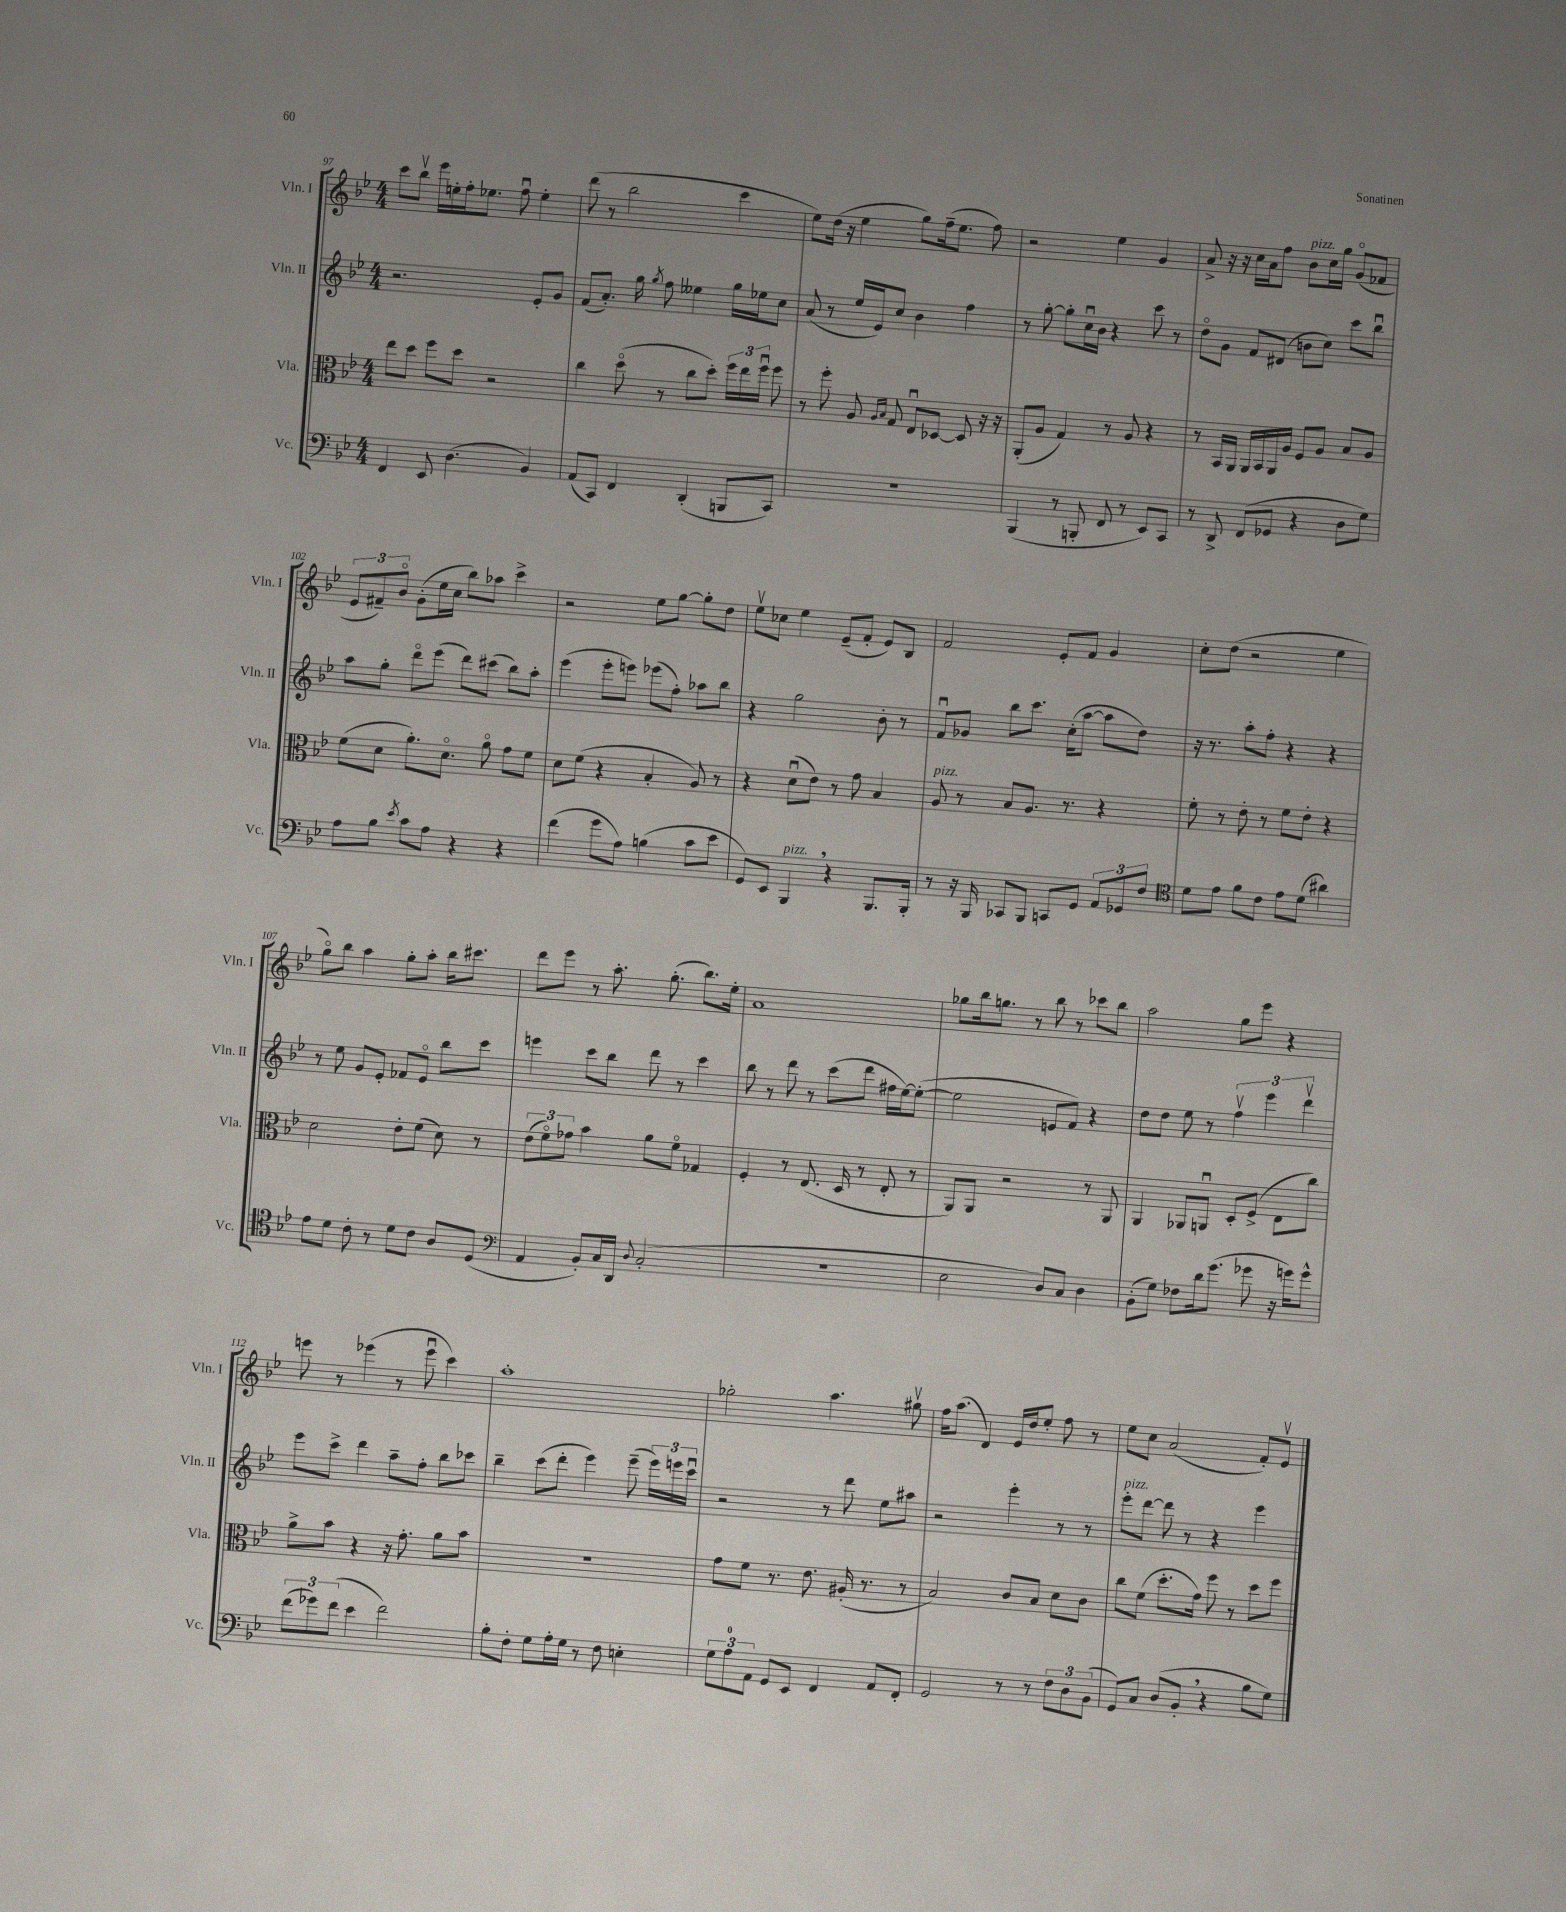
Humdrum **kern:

**kern	**kern	**kern	**kern
*part4	*part3	*part2	*part1
*staff4	*staff3	*staff2	*staff1
*I"Vc.	*I"Vla.	*I"Vln. II	*I"Vln. I
*I'Vc.	*I'Vla.	*I'Vln. II	*I'Vln. I
*clefF4	*clefC3	*clefG2	*clefG2
*k[b-e-]	*k[b-e-]	*k[b-e-]	*k[b-e-]
*M4/4	*M4/4	*M4/4	*M4/4
=97	=97	=97	=97
4FF/	8ee-\L	2.r	8ccc\L
.	8dd\J	.	8bb-v\J
8EE-/	8ff\L	.	16eee-\LL
.	.	.	16een'\
(4.D\	8dd\J	.	16ff'\J
.	.	.	8.ee-X\J
.	2r	.	.
.	.	.	8ffu\
4BB-/)	.	8e-'/L	4ee-'\
.	.	8g/J	.
=98	=98	=98	=98
(8AA/L	4cc\	(8f/L	(8ddd\
8CC/J)	.	8.a'/J)	8r
4FF/	(8dd\	.	2bb-\
.	.	16gg\	.
.	.	8qgg/	.
.	8r	8ff\	.
(4DD'/	8cc\L	4ee--X\	.
.	8dd'\J)	.	.
8BBBn/L	24ff\LL	16gg\LL	4ccc\
.	24ee-\	.	.
.	.	16ee-X\J	.
.	24ffu\JJ	.	.
8CC/J)	8ff\	8cc\J	.
=99	=99	=99	=99
1r	8r	(8a/	8ee-\L)
.	8ff'\	8r	(16dd\Jk
.	.	.	16r
.	8A/	16ee-/LL	4ee-\
.	.	16e-/J)	.
.	16qqA/LL	.	.
.	16qqB-/JJ	.	.
.	8G/	8cc/J	.
.	8E-u/L	4b-\	8gg\L)
.	[8D-X/J	.	(16ff~\k
.	.	.	8.ee-\J
.	8D-/]	4ff\	.
.	16r	.	8ff\)
.	16r	.	.
=100	=100	=100	=100
(4BBB-/	(8AA'/L	8r	2r
.	8A/J	[8gg'\	.
8r	4G/)	8gg'\L]	.
8BBBn'/	.	16ccu\L	.
.	.	16b-\JJ	.
8FF/	8r	4r	4ee-\
8r	8A/	.	.
8EE-/L)	4r	8ccc\	4g/
8CC/J	.	8r	.
=101	=101	=101	=101
8r	8r	8dd\L	8a^/
8DD^/	16BB-/LL	8g\J	16r
.	16AA/JJ	.	16r
(8FF/L	16AA/LL	8f/L	16cc\LL
.	16BB-/	.	16a\J
8GG-X/J	16AA/	(8d#X/J	8ff\J
.	16A/JJ	.	.
!	!	!	!LO:TX:a:i:t=pizz.
4r	8F/L	8bn\L	8b-\L
.	8A/J	8cc\J)	16cc\L
.	.	.	16gg\JJ
8D\L	8B-/L	8ccc\L	(8g/L
8G\J)	8A/J	8bb-u\J	8f-X/J
!!LO:LB:g=z
=102	=102	=102	=102
8A\L	(8f\L	8aa\L	12e-/L
.	.	.	12f#X~/)
8B-\J	8d\J	8gg'\J	.
.	.	.	12b-/J
8qe-/	.	.	.
8c\L	8.a'\L)	8ddd\L	(8g'\L
8A\J	.	(8eee-\J	16ee-\L
.	8.d\J	.	16cc\JJ
4r	.	8ddd\L)	8bb-\L)
.	8a\	(8ccc#X\J	8aa-X\J
4r	8g\L	8bb-\L)	4ccc^\
.	8f\J	8aa'\J	.
=103	=103	=103	=103
(4f\	8d\L	(4eee-\	2r
.	(8f\J	.	.
8g\L	4r	8eee-'\L	.
8A\J)	.	8eeen\J)	.
(4Bn\	4B-'/	(8eee-X\L	8ee-\L
.	.	8ff'\J)	[8gg\J
8c\L	8A/)	8aa-X\L	8gg'\L]
8e-\J	8r	8bb-\J	8dd\J
=104	=104	=104	=104
8GG/L)	4r	4r	8ee-v\L
8EE-/J	.	.	8cc-X\J
!LO:TX:a:i:t=pizz.	!	!	!
4BBB-,/	(8du\L	2gg\	4ee-\
.	8e-\J)	.	.
4r	8r	.	(8e-~/L
.	8g\	.	8f'/J
8.BBB-/L	4B-/	8b-'\	8e-/L)
.	.	8r	8B-/J
16BBB-'/Jk	.	.	.
=105	=105	=105	=105
!	!LO:TX:a:i:t=pizz.	!	!
8r	8A/	8fu/L	2f/
16r	8r	8g-X/J	.
16BBB-/	.	.	.
8CC-X/L	8B-/L	8bb-\L	.
8BBB-/J	8.A/J	8.ccc\J	.
8CCn/L	.	.	8e-'/L
.	8.r	(16cc'\KL	.
8GG/J	.	[8aa\J	8f/J
12AA/L	4r	8aa\L]	4g/
12GG-X/	.	.	.
.	.	8dd\J)	.
12F/J	.	.	.
=106	=106	=106	=106
*clefC4	*	*	*
8d\L	8f'\	16r	8cc'\L
.	.	8.r	.
8e-\J	8r	.	(8dd\J
8f\L	8e-'\	8aa'\L	2r
8c\J	8r	8ff'\J	.
8e-\L	8f\L	4r	.
(8d\J	8e-'\J	.	.
4a#X\)	4r	4r	4ee-\
!!LO:LB:g=z
=107	=107	=107	=107
8e-\L	2d\	8r	8gg\L)
8d\J	.	8ee-\	8bb-\J
8c'\	.	8g/L	4aa\
8r	.	8e-'/J	.
8d\L	8e-'\L	8f-X/L	8gg'\L
8c\J	(8f\J	8e-/J	8aa'\J
8A/L	8d\)	8bb-\L	16bb-\KL
.	.	.	8.ccc#X\J
(8D/J	8r	8ccc\J	.
=108	=108	=108	=108
*clefF4	*	*	*
4AA/	(12e-\L	4eeen\	8ddd\L
.	12f\)	.	.
.	.	.	8eee-\J
.	12g-X\J	.	.
8BB-'/L)	4b-\	8ccc\L	8r
16C/L	.	8bb-\J	8.aa'\
16DD/JJ	.	.	.
8qqD/	.	.	.
(2C'/	8a\L	8ddd\	.
.	.	.	(8.gg'\
.	8f\J	8r	.
.	4G-X/	4ccc\	8.bb-\L)
.	.	.	16ee-'\Jk
=109	=109	=109	=109
1r	4F'/	8bb-\	1a
.	.	8r	.
.	8r	8ddd\	.
.	(8.E-/	8r	.
.	.	(8ccc\L	.
.	16D/	.	.
.	8r	8ddd\J	.
.	8E-'/	16ff#X\LL	.
.	.	[16ee-\J)	.
.	8r	(8ee-'\J_	.
=110	=110	=110	=110
2E-\	8AA/L)	2ee-\]	8gg-X\L
.	8AA/J	.	16bb-\k
.	.	.	8.ggn\J
.	2r	.	.
.	.	.	8r
8D/L)	.	8en/L	8bb-\
8C/J	.	8f/J)	8r
4D\	8r	4r	8ccc-X\L
.	8AA/	.	8bb-\J
=111	=111	=111	=111
(8BB-'\L	4AA/	8dd\L	2aa\
8G\J)	.	8dd\J	.
8F-X\L	8AA-X/L	8ee-\	.
16d\k	8AAnu/J	8r	.
(8.g\J	.	.	.
.	8D'/L	6ffv\	8gg\L
8g-X\	(8F^/J	.	8eee-\J
.	.	6eee-\	.
16r	8E-\L	.	4r
16gn\KL)	.	.	.
.	.	6dddv\	.
8g^^\J	8cc\J)	.	.
!!LO:LB:g=z
=112	=112	=112	=112
(12f\L	8a^\L	8eee-\L	8eeen\
12g-X\)	.	.	.
.	8b-\J	8ccc^\J	8r
(12f\J	.	.	.
4e-\	4r	4ddd\	(4eee-X\
2f\)	16r	8aa~\L	8r
.	8.g'\	.	.
.	.	8ff'\J	8eee-u\
.	8a\L	8bb-\L	4ccc\)
.	8b-\J	8ccc-X\J	.
=113	=113	=113	=113
8B-'\L	1r	4bb-~\	1aa'
8F'\J	.	.	.
8G\L	.	(8ccc\L	.
16A'\L	.	8ddd'\J	.
16G\JJ	.	.	.
8r	.	4eee-\)	.
8F\	.	.	.
4En'\	.	(8eee-~\	.
.	.	24eee-\LL)	.
.	.	24eeen\	.
.	.	24cccu\JJ	.
=114	=114	=114	=114
12G\L	8g\L	2r	2gg-X'\
12A\	.	.	.
.	8f\J	.	.
12AA\J	.	.	.
8GG/L	8.r	.	.
8EE-/J	.	.	.
.	8.e-\	.	.
4FF/	.	8r	4.aa\
.	(16A#X'/	8ddd\	.
.	8.r	.	.
8AA/L	.	8ee-\L	.
8FF'/J	8r	8aa#X\J	8gg#Xv\
=115	=115	=115	=115
2GG/	2B-/)	2r	16ff\KL
.	.	.	(8.aa\J
.	.	.	4d/)
8r	8c/L	4eee-'\	16e-/LL
.	.	.	16dd/J
8r	8B-/J	.	8ee-'/J
12F\L	8d\L	8r	8ff\
12D\	.	.	.
.	8c\J	8r	8r
(12BB-\J	.	.	.
=116	=116	=116	=116
!	!	!LO:TX:a:i:t=pizz.	!
8GG/L)	8cc\L	8eee-'\L	8ee-\L
8C/J	(8f\J	[8ddd\J	8cc\J
(8D/L	8.dd'\L	8ddd\]	(2a/
8BB-',/J	.	8r	.
.	16g\Jk)	.	.
4r	8ff\	4r	.
.	8r	.	.
8B-\L	8dd\L	4eee-\	8f'/L)
8G\J)	8ff\J	.	8e-v/J
==	==	==	==
*-	*-	*-	*-
